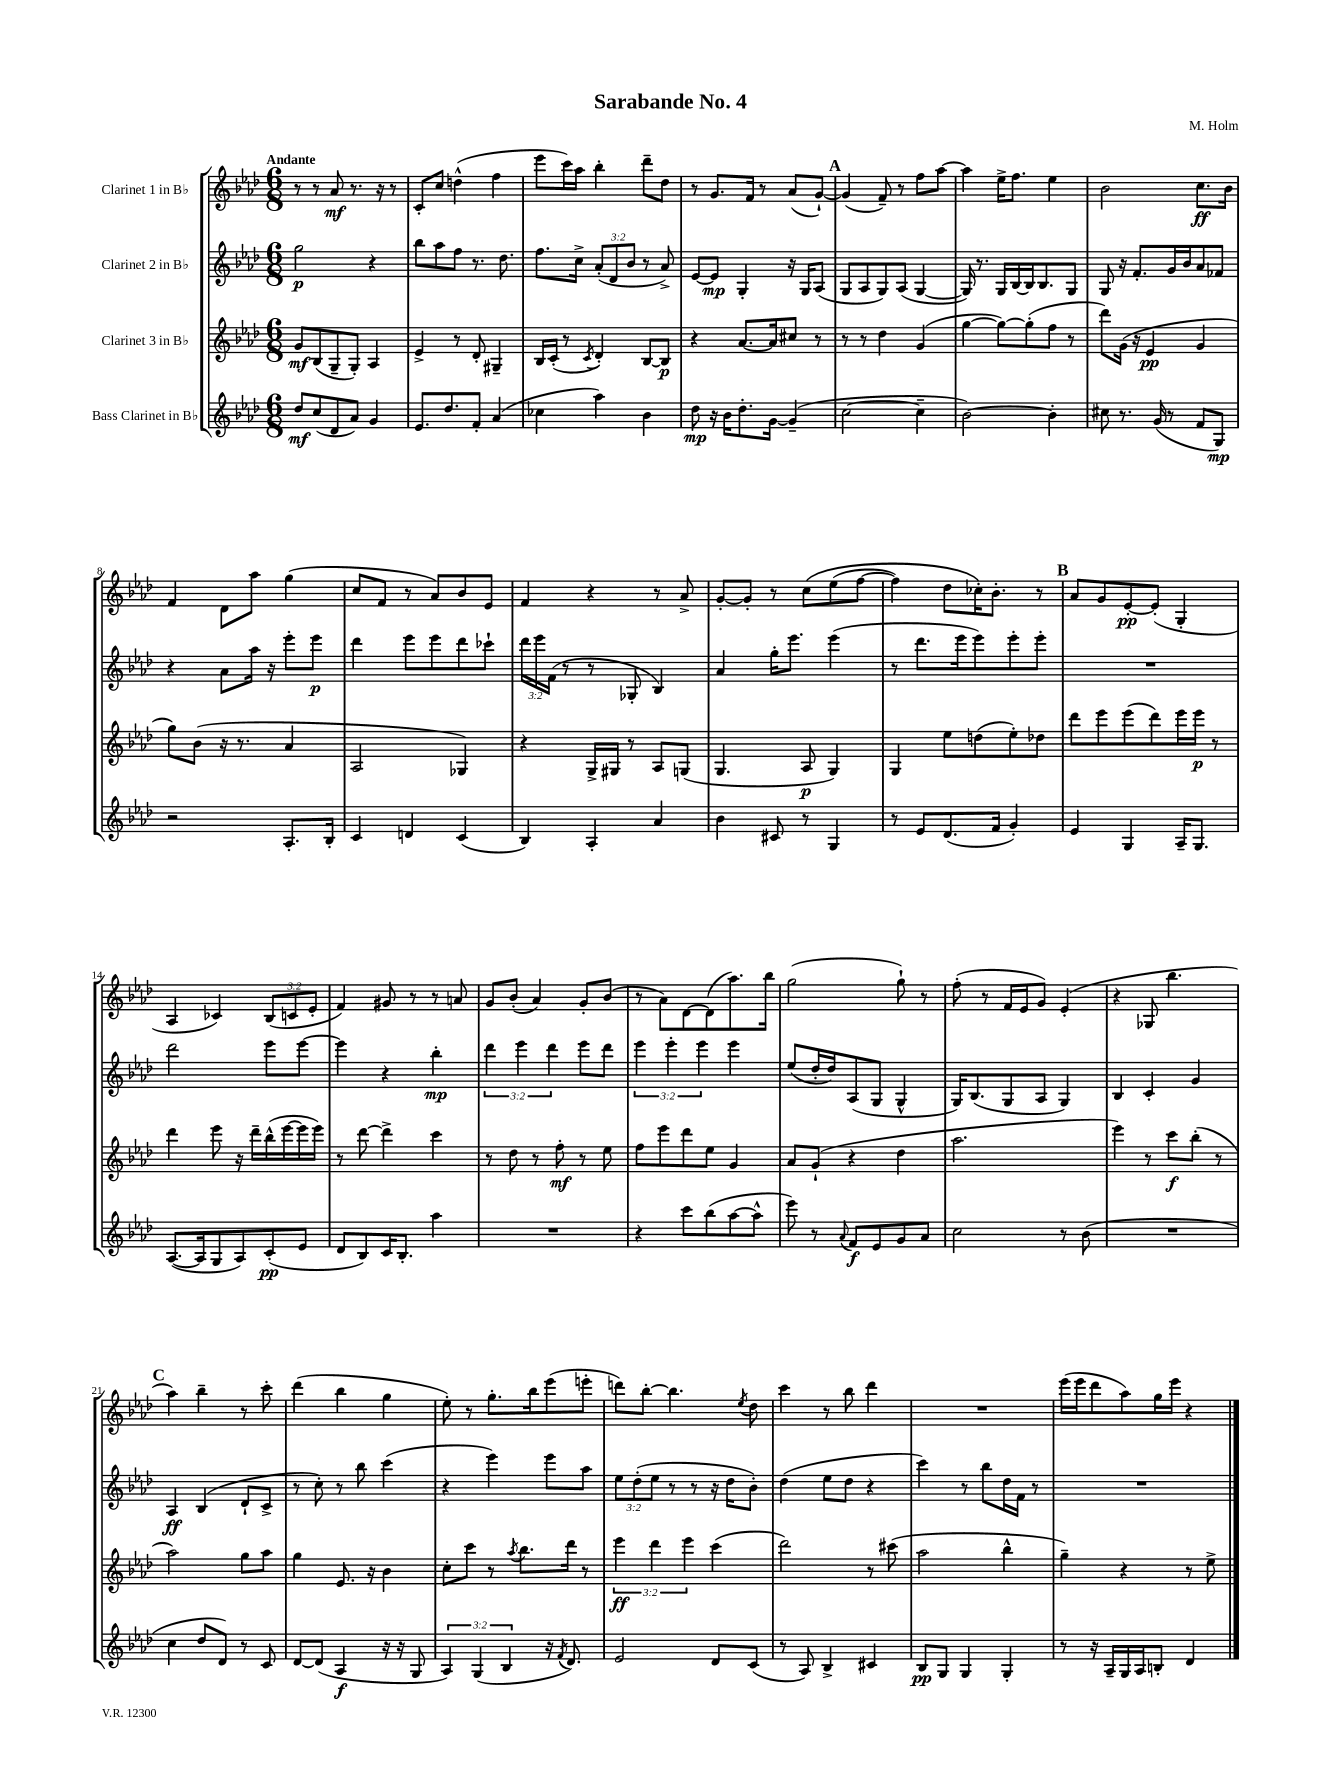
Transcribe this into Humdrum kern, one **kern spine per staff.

**kern	**dynam	**kern	**dynam	**kern	**dynam	**kern	**dynam
*part4	*part4	*part3	*part3	*part2	*part2	*part1	*part1
*staff4	*staff4	*staff3	*staff3	*staff2	*staff2	*staff1	*staff1
*I"Bass Clarinet in B♭	*	*I"Clarinet 3 in B♭	*	*I"Clarinet 2 in B♭	*	*I"Clarinet 1 in B♭	*
*clefG2	*	*clefG2	*	*clefG2	*	*clefG2	*
*k[b-e-a-d-]	*	*k[b-e-a-d-]	*	*k[b-e-a-d-]	*	*k[b-e-a-d-]	*
*M6/8	*	*M6/8	*	*M6/8	*	*M6/8	*
=1	=1	=1	=1	=1	=1	=1	=1
!	!	!	!	!	!	!LO:TX:a:B:t=Andante	!
8dd-/L	mf	8g/L	mf	2gg\	p	8r	.
(8cc/	.	(8B-/	.	.	.	8r	.
8d-/	.	8G~/	.	.	.	8a-/	mf
8a-/J)	.	8G'/J)	.	.	.	8.r	.
4g/	.	4A-/	.	4r	.	.	.
.	.	.	.	.	.	16r	.
.	.	.	.	.	.	8r	.
=2	=2	=2	=2	=2	=2	=2	=2
8.e-/L	.	4e-^/	.	8bb-\L	.	8c'/L	.
.	.	.	.	8aa-\	.	8cc/J	.
8.dd-/	.	.	.	.	.	.	.
.	.	8r	.	8ff\J	.	(4ddn^^\	.
8f'/J	.	8d-'/	.	8.r	.	.	.
(4a-/	.	4G#X~/	.	.	.	4ff\	.
.	.	.	.	8.dd-\	.	.	.
=3	=3	=3	=3	=3	=3	=3	=3
4cc-X\	.	16B-/LL	.	8.ff\L	.	8eee-\L	.
.	.	(16c'/JJ	.	.	.	.	.
.	.	8r	.	.	.	16ccc\L)	.
.	.	.	.	16cc^\Jk	.	16aa-\JJ	.
.	.	8qc/	.	.	.	.	.
4aa-\)	.	4d-'/)	.	(12a-'/L	.	4bb-'\	.
.	.	.	.	12d-/	.	.	.
.	.	.	.	12b-/J	.	.	.
4b-\	.	[8B-/L	.	8r	.	8ddd-~\L	.
.	.	8B-/J]	p	8a-^/)	.	8dd-\J	.
=4	=4	=4	=4	=4	=4	=4	=4
8dd-\	mp	4r	.	[8e-/L	.	8r	.
16r	.	.	.	8e-/J]	mp	8.g/L	.
16b-\KL	.	.	.	.	.	.	.
8.dd-'\	.	[8.a-/L	.	4G'/	.	.	.
.	.	.	.	.	.	16f/Jk	.
.	.	.	.	.	.	8r	.
[16g\Jk	.	16a-/k]	.	.	.	.	.
(4g~/]	.	8cc#X/J	.	16r	.	(8a-/L	.
.	.	.	.	16G/KL	.	.	.
.	.	8r	.	(8A-/J	.	[8g`/J)	.
!!LO:REH:place=s1:t=A
=5	=5	=5	=5	=5	=5	=5	=5
[2cc\	.	8r	.	8G/L	.	(4g/]	.
.	.	8r	.	8A-/	.	.	.
.	.	4dd-\	.	8G/)	.	8f~/)	.
.	.	.	.	(8A-/J	.	8r	.
4cc~\]	.	(4g/	.	[4G/	.	8ff\L	.
.	.	.	.	.	.	[8aa-\J	.
=6	=6	=6	=6	=6	=6	=6	=6
[2b-\)	.	[4gg\	.	16G/])	.	4aa-\]	.
.	.	.	.	8.r	.	.	.
.	.	8gg\L_)	.	16G/LL	.	16ee-^\KL	.
.	.	.	.	[16B-/	.	8.ff\J	.
.	.	(8gg'\]	.	16B-/J]	.	.	.
.	.	.	.	8.B-/	.	.	.
4b-'\]	.	8ff\J	.	.	.	4ee-\	.
.	.	8r	.	8G/J	.	.	.
=7	=7	=7	=7	=7	=7	=7	=7
8cc#X\	.	8ddd-\L)	.	8G/	.	2b-\	.
8.r	.	(16g\Jk	.	16r	.	.	.
.	.	16r	.	8.f'/L	.	.	.
.	.	4e-/	pp	.	.	.	.
(16g/	.	.	.	.	.	.	.
8r	.	.	.	16g/L	.	.	.
.	.	.	.	16b-/J	.	.	.
8f/L	.	4g/	.	8a-/	.	8.cc\L	ff
8G/J)	mp	.	.	8f-X/J	.	.	.
.	.	.	.	.	.	16b-\Jk	.
!!LO:LB:g=z
=8	=8	=8	=8	=8	=8	=8	=8
2r	.	8gg\L)	.	4r	.	4f/	.
.	.	(8b-\J	.	.	.	.	.
.	.	16r	.	8a-\L	.	8d-\L	.
.	.	8.r	.	.	.	.	.
.	.	.	.	16aa-\Jk	.	8aa-\J	.
.	.	.	.	16r	.	.	.
8.A-'/L	.	4a-/	.	8eee-'\L	.	(4gg\	.
.	.	.	.	8eee-\J	p	.	.
16B-'/Jk	.	.	.	.	.	.	.
=9	=9	=9	=9	=9	=9	=9	=9
4c/	.	2A-/	.	4ddd-\	.	8cc/L	.
.	.	.	.	.	.	8f/J	.
4dn/	.	.	.	8eee-\L	.	8r	.
.	.	.	.	8eee-\	.	8a-/L)	.
(4c/	.	4G-X/)	.	8ddd-\	.	8b-/	.
.	.	.	.	8ccc-X`\J	.	8e-/J	.
=10	=10	=10	=10	=10	=10	=10	=10
4B-/)	.	4r	.	24ddd-\LL	.	4f/	.
.	.	.	.	24eee-\	.	.	.
.	.	.	.	(24f\JJ	.	.	.
.	.	.	.	8r	.	.	.
4A-'/	.	16G^/LL	.	8r	.	4r	.
.	.	16G#X/JJ	.	.	.	.	.
.	.	8r	.	8G-X'/	.	.	.
4a-/	.	8A-/L	.	4B-/)	.	8r	.
.	.	(8Gn/J	.	.	.	8a-^/	.
=11	=11	=11	=11	=11	=11	=11	=11
4b-\	.	4.G/	.	4a-/	.	[8g'/L	.
.	.	.	.	.	.	8g'/J]	.
8c#X/	.	.	.	16gg'\KL	.	8r	.
.	.	.	.	8.eee-\J	.	.	.
8r	.	8A-/	p	.	.	(8cc\L	.
4G/	.	4G/)	.	(4eee-\	.	(8ee-\	.
.	.	.	.	.	.	[8ff\J	.
=12	=12	=12	=12	=12	=12	=12	=12
8r	.	4G/	.	8r	.	4ff\])	.
8e-/L	.	.	.	8.ddd-\L	.	.	.
(8.d-/	.	8ee-\L	.	.	.	8dd-\L	.
.	.	.	.	16eee-\k	.	.	.
.	.	(8ddn\	.	8eee-\)	.	16cc-X'\K)	.
16f/Jk	.	.	.	.	.	8.b-'\J	.
4g'/)	.	8ee-'\)	.	8eee-'\	.	.	.
.	.	8dd-X\J	.	8eee-'\J	.	8r	.
!!LO:REH:place=s1:t=B
=13	=13	=13	=13	=13	=13	=13	=13
4e-/	.	8ddd-\L	.	2.r	.	8a-/L	.
.	.	8eee-\	.	.	.	8g/	.
4G/	.	(8eee-\	.	.	.	[8e-'/	pp
.	.	8ddd-\)	.	.	.	(8e-'/J]	.
16A-~/KL	.	16eee-\L	.	.	.	4G'/	.
8.G/J	.	16eee-\JJ	p	.	.	.	.
.	.	8r	.	.	.	.	.
!!LO:LB:g=z
=14	=14	=14	=14	=14	=14	=14	=14
([8.A-/L	.	4ddd-\	.	2ddd-\	.	4A-/	.
16A-/k]	.	.	.	.	.	.	.
8G/	.	8eee-\	.	.	.	4c-X/)	.
8A-/)	.	16r	.	.	.	.	.
.	.	16ddd-~\LL	.	.	.	.	.
(8c'/	pp	(16bb-^^\	.	8eee-\L	.	(12B-/L	.
.	.	[16eee-\	.	.	.	.	.
.	.	.	.	.	.	12cn/	.
8e-/J	.	16eee-\]	.	[8eee-\J	.	.	.
.	.	.	.	.	.	12e-'/J	.
.	.	16eee-\JJ)	.	.	.	.	.
=15	=15	=15	=15	=15	=15	=15	=15
8d-/L	.	8r	.	4eee-\]	.	4f/)	.
8B-/)	.	[8ddd-\	.	.	.	.	.
16c/K	.	4ddd-^\]	.	4r	.	8g#X/	.
8.B-'/J	.	.	.	.	.	.	.
.	.	.	.	.	.	8r	.
4aa-\	.	4ccc\	.	4bb-'\	mp	8r	.
.	.	.	.	.	.	8an/	.
=16	=16	=16	=16	=16	=16	=16	=16
2.r	.	8r	.	6ddd-\	.	8g/L	.
.	.	8dd-\	.	.	.	(8b-'/J	.
.	.	.	.	6eee-\	.	.	.
.	.	8r	.	.	.	4a-/)	.
.	.	.	.	6ddd-\	.	.	.
.	.	8ff'\	mf	.	.	.	.
.	.	8r	.	8eee-\L	.	8g'/L	.
.	.	8ee-\	.	8ddd-\J	.	(8b-/J	.
=17	=17	=17	=17	=17	=17	=17	=17
4r	.	8ff\L	.	6eee-\	.	8r	.
.	.	8eee-\	.	.	.	8a-\L)	.
.	.	.	.	6eee-'\	.	.	.
8ccc\L	.	8ddd-\	.	.	.	[8d-\	.
.	.	.	.	6eee-\	.	.	.
(8bb-\	.	8ee-\J	.	.	.	(8d-\]	.
[8aa-\	.	4g/	.	4eee-\	.	8.aa-\)	.
8aa-^^\J]	.	.	.	.	.	.	.
.	.	.	.	.	.	16bb-\Jk	.
=18	=18	=18	=18	=18	=18	=18	=18
8eee-\)	.	8a-/L	.	(8ee-/L	.	(2gg\	.
8r	.	(8g`/J	.	16dd-'/L	.	.	.
.	.	.	.	16dd-/J)	.	.	.
8qqa-/	.	.	.	.	.	.	.
8f/L	f	4r	.	(8A-/	.	.	.
8e-/	.	.	.	8G/J	.	.	.
8g/	.	4dd-\	.	4G^^/	.	8gg`\)	.
8a-/J	.	.	.	.	.	8r	.
=19	=19	=19	=19	=19	=19	=19	=19
2cc\	.	2.aa-\	.	16G/KL)	.	(8ff'\	.
.	.	.	.	(8.B-/	.	.	.
.	.	.	.	.	.	8r	.
.	.	.	.	8G/	.	16f/LL	.
.	.	.	.	.	.	16e-/J	.
.	.	.	.	8A-/J	.	8g/J)	.
8r	.	.	.	4G/)	.	(4e-'/	.
(8b-\	.	.	.	.	.	.	.
=20	=20	=20	=20	=20	=20	=20	=20
2.r	.	4eee-\)	.	4B-/	.	4r	.
.	.	8r	.	4c'/	.	8G-X/	.
.	.	8ccc\L	f	.	.	4.bb-\	.
.	.	(8bb-'\J	.	4g/	.	.	.
.	.	8r	.	.	.	.	.
!!LO:LB:g=z
!!LO:REH:place=s1:t=C
=21	=21	=21	=21	=21	=21	=21	=21
4cc\	.	2aa-\)	.	4A-/	ff	4aa-\)	.
8dd-/L	.	.	.	(4B-/	.	4bb-~\	.
8d-/J)	.	.	.	.	.	.	.
8r	.	8gg\L	.	8d-`/L	.	8r	.
8c/	.	8aa-\J	.	8c^/J	.	8ccc'\	.
=22	=22	=22	=22	=22	=22	=22	=22
[8d-/L	.	4gg\	.	8r	.	(4ddd-\	.
(8d-/J]	.	.	.	8cc'\)	.	.	.
4A-/	f	8.e-/	.	8r	.	4bb-\	.
.	.	.	.	8bb-\	.	.	.
.	.	16r	.	.	.	.	.
16r	.	4b-\	.	(4ccc\	.	4gg\	.
16r	.	.	.	.	.	.	.
8G/	.	.	.	.	.	.	.
=23	=23	=23	=23	=23	=23	=23	=23
6A-/)	.	8cc'\L	.	4r	.	8ee-'\)	.
.	.	8ccc\J	.	.	.	8r	.
(6G/	.	.	.	.	.	.	.
.	.	8r	.	4eee-\)	.	8.gg'\L	.
6B-/	.	.	.	.	.	.	.
.	.	8qaa-/	.	.	.	.	.
.	.	8.bb-\L	.	.	.	.	.
.	.	.	.	.	.	16bb-\k	.
16r	.	.	.	8eee-\L	.	(8eee-\	.
8qf/	.	.	.	.	.	.	.
8.d-/)	.	16ddd-\Jk	.	.	.	.	.
.	.	8r	.	8aa-\J	.	8eeen'\J	.
=24	=24	=24	=24	=24	=24	=24	=24
2e-/	.	6eee-\	ff	12ee-\L	.	8dddn\L)	.
.	.	.	.	(12dd-'\	.	.	.
.	.	.	.	.	.	[8bb-'\J	.
.	.	6ddd-\	.	12ee-\J	.	.	.
.	.	.	.	8r	.	4.bb-\]	.
.	.	6eee-\	.	.	.	.	.
.	.	.	.	8r	.	.	.
8d-/L	.	(4ccc\	.	16r	.	.	.
.	.	.	.	16dd-\KL	.	.	.
.	.	.	.	.	.	8qee-/	.
(8c/J	.	.	.	8b-'\J)	.	8dd-\	.
=25	=25	=25	=25	=25	=25	=25	=25
8r	.	2ddd-\)	.	(4dd-\	.	4ccc\	.
8A-/)	.	.	.	.	.	.	.
4B-^/	.	.	.	8ee-\L	.	8r	.
.	.	.	.	8dd-\J	.	8bb-\	.
4c#X/	.	8r	.	4r	.	4ddd-\	.
.	.	(8ccc#X\	.	.	.	.	.
=26	=26	=26	=26	=26	=26	=26	=26
8B-/L	pp	2aa-\	.	4ccc\)	.	2.r	.
8G/J	.	.	.	.	.	.	.
4G/	.	.	.	8r	.	.	.
.	.	.	.	8bb-\L	.	.	.
4G'/	.	4bb-^^\	.	16dd-\L	.	.	.
.	.	.	.	16f\JJ	.	.	.
.	.	.	.	8r	.	.	.
=27	=27	=27	=27	=27	=27	=27	=27
8r	.	4gg~\)	.	2.r	.	(16eee-\LL	.
.	.	.	.	.	.	16eee-\J	.
16r	.	.	.	.	.	8ddd-\	.
16A-~/LL	.	.	.	.	.	.	.
16G/	.	4r	.	.	.	8aa-\)	.
16A-/J	.	.	.	.	.	.	.
8Bn'/J	.	.	.	.	.	16gg\L	.
.	.	.	.	.	.	16eee-\JJ	.
4d-/	.	8r	.	.	.	4r	.
.	.	8ee-^\	.	.	.	.	.
==	==	==	==	==	==	==	==
*-	*-	*-	*-	*-	*-	*-	*-
